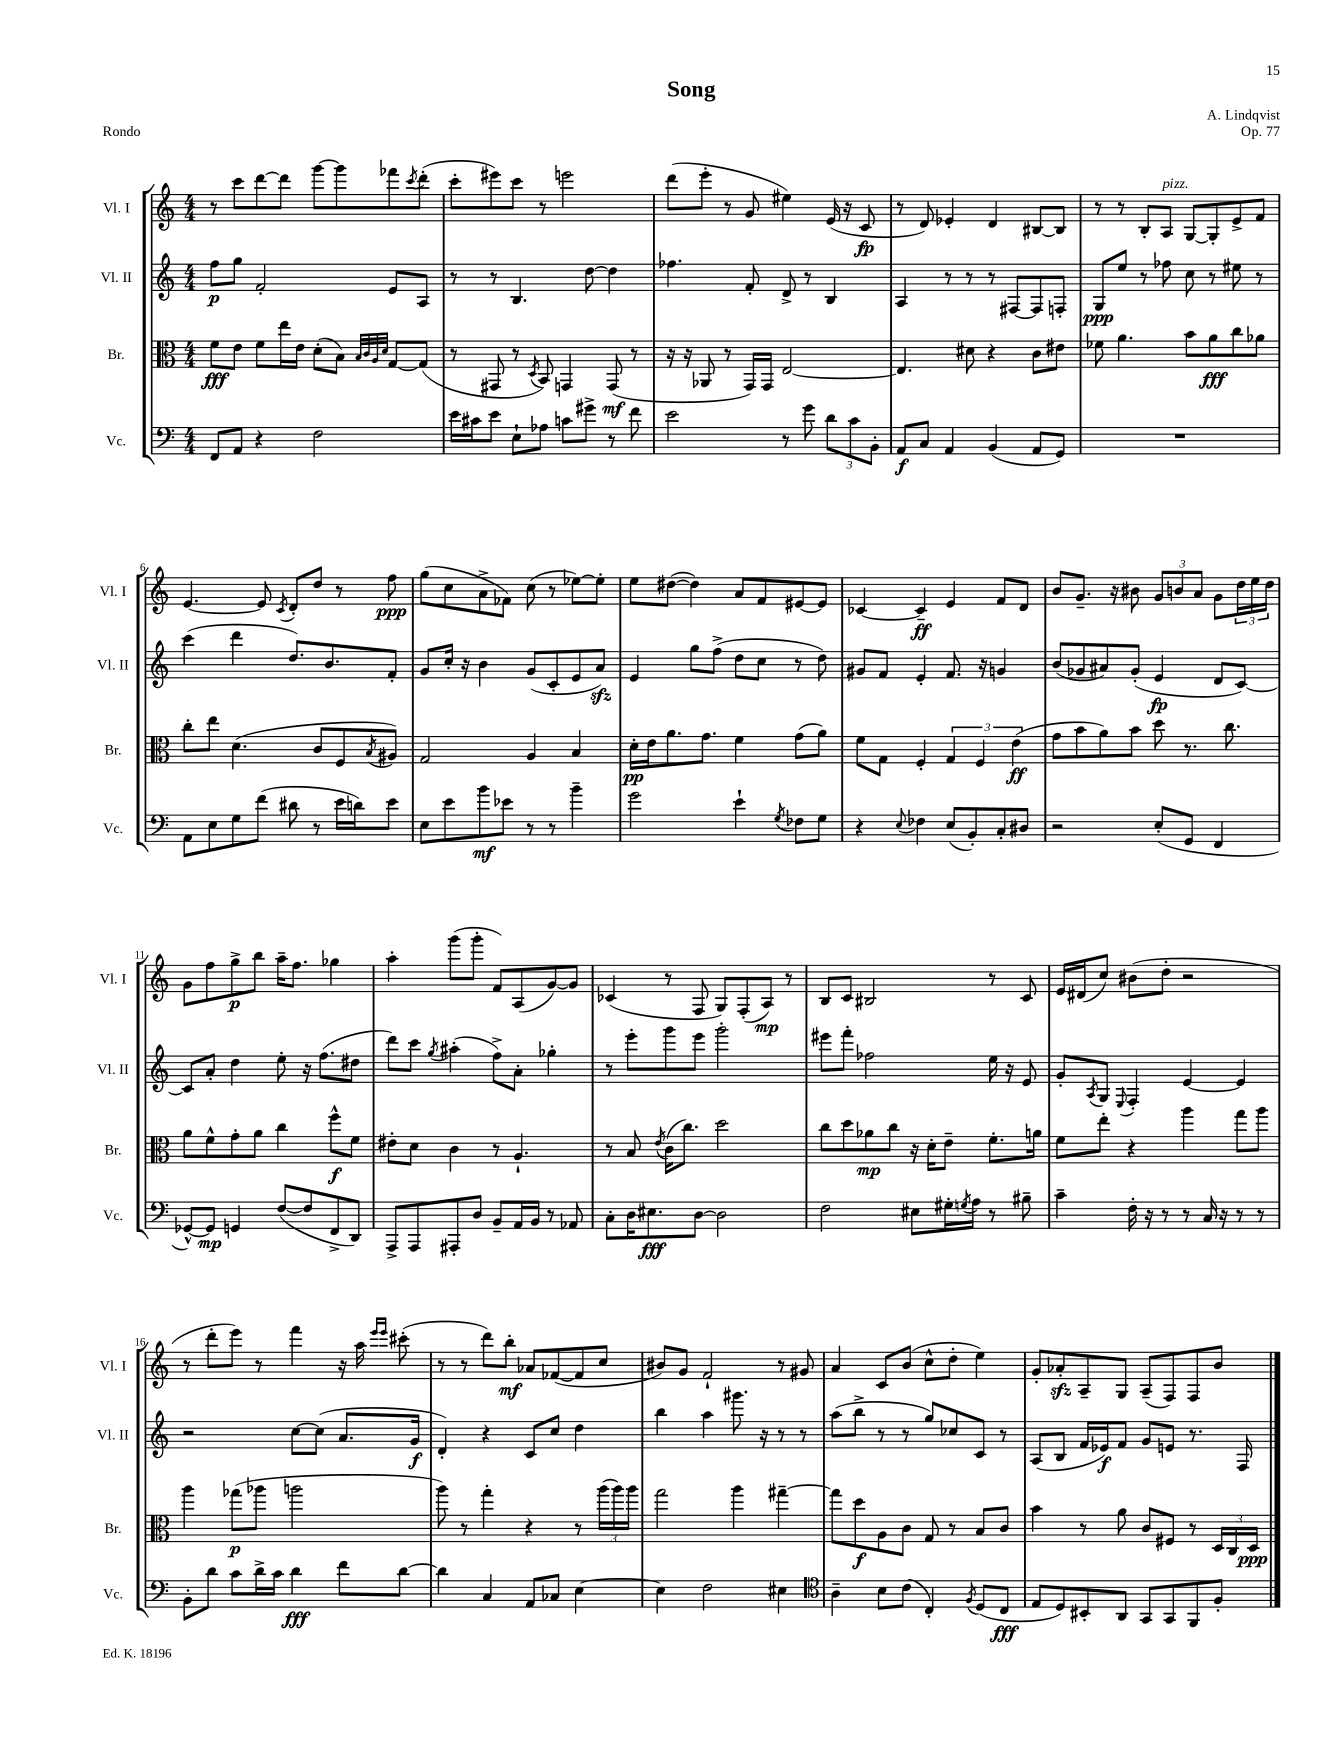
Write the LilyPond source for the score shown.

\header { title = "Song" composer = "A. Lindqvist" opus = "Op. 77" piece = "Rondo" }
<<
\new StaffGroup <<
\new Staff = "s0" \with { instrumentName = "Vl. I" shortInstrumentName = "Vl. I" } {
    \clef treble \key c \major \numericTimeSignature \time 4/4
    r8 c'''8 d'''8~ d'''8 g'''8~ g'''8 fes'''8 \acciaccatura { c'''8 } d'''8-.( |
    c'''8-. eis'''8) c'''8 r8 e'''2 |
    d'''8( e'''8-. r8 g'8 eis''4) e'16( r16 c'8\fp |
    r8 d'8) ees'4-. d'4 bis8~ bis8 |
    r8 r8 b8-. a8^\markup { \italic "pizz." } g8~ g8-. e'8-> f'8 |
    e'4.~ e'8 \acciaccatura { c'8 } d'8-. d''8 r8 f''8\ppp |
    g''8( c''8 a'8-> fes'8) c''8( r8 ees''8~) ees''8-. |
    e''8 dis''8~( dis''4) a'8 f'8 eis'8~ eis'8 |
    ces'4~ ces'4--\ff e'4 f'8 d'8 |
    b'8 g'8.-- r16 bis'8 \tuplet 3/2 { g'8 b'8 a'8 } g'8 \tuplet 3/2 { d''16 e''16 d''16 } |
    g'8 f''8 g''8->\p b''8 a''16-- f''8. ges''4 |
    a''4-. g'''8( g'''8-. f'8) a8( g'8~) g'8 |
    ces'4( r8 f8 g8) f8-.( a8\mp) r8 |
    b8 c'8 bis2 r8 c'8 |
    e'16 dis'16( c''8) bis'8( d''8-. r2 |
    r8 d'''8-. e'''8) r8 f'''4 r16 a''16 \grace { e'''16 e'''16 } cis'''8-.( |
    r8 r8 d'''8) b''8-.\mf aes'8 fes'8~( fes'8 c''8 |
    bis'8) g'8 f'2-! r8 gis'8 |
    a'4 c'8 b'8( c''8-^ d''8-. e''4) |
    g'8-. aes'8-.\sfz a8-- g8 a8--( f8) f8 b'8 \bar "|." |
}
\new Staff = "s1" \with { instrumentName = "Vl. II" shortInstrumentName = "Vl. II" } {
    \clef treble \key c \major \numericTimeSignature \time 4/4
    f''8\p g''8 f'2-. e'8 a8 |
    r8 r8 b4. d''8~ d''4 |
    fes''4. f'8-. d'8-> r8 b4 |
    a4 r8 r8 r8 fis8~ fis8 f8-. |
    g8\ppp e''8 r8 fes''8 c''8 r8 eis''8 r8 |
    c'''4( d'''4 d''8.) b'8. f'8-. |
    g'8 c''16-. r16 b'4 g'8( c'8-. e'8 a'8\sfz) |
    e'4 g''8 f''8->( d''8 c''8 r8 d''8) |
    gis'8 f'8 e'4-. f'8. r16 g'4 |
    b'8( ges'8 ais'8) ges'8-.( e'4\fp d'8 c'8~) |
    c'8 a'8-. d''4 e''8-. r16 f''8.( dis''8 |
    d'''8) c'''8 \acciaccatura { g''8 } ais''4-.( f''8->) a'8-. ges''4-. |
    r8 e'''8-. g'''8 e'''8 g'''2-. |
    eis'''8 f'''8-. fes''2 e''16 r16 e'8 |
    g'8-. \acciaccatura { a8 } g8 \appoggiatura { e8 } f4-. e'4~ e'4 |
    r2 c''8~ c''8( a'8. g'16\f |
    d'4-.) r4 c'8 c''8 d''4 |
    b''4 a''4 gis'''8. r16 r8 r8 |
    a''8( b''8-> r8 r8 g''8) ces''8 c'8 r8 |
    a8( b8 f'16 ees'16\f) f'8 g'8 e'8 r8. f16 \bar "|." |
}
\new Staff = "s2" \with { instrumentName = "Br." shortInstrumentName = "Br." } {
    \clef alto \key c \major \numericTimeSignature \time 4/4
    f'8\fff e'8 f'8 e''16 e'16 d'8-.( b8) \grace { b32 c'32 a32 d'32 } g8~ g8( |
    r8 gis,8 r8 \acciaccatura { d8 } b,8) g,4 g,8\mf( r8 |
    r16 r16 aes,8 r8 g,16) g,16 e2~ |
    e4. dis'8 r4 c'8 eis'8 |
    fes'8 a'4. b'8 a'8\fff c''8 aes'8 |
    c''8-. e''8 d'4.( c'8 f8 \acciaccatura { b8 } ais8) |
    g2 a4 b4 |
    d'16-.\pp e'16 a'8. g'8. f'4 g'8( a'8) |
    f'8 g8 f4-. \tuplet 3/2 { g4 f4 e'4\ff( } |
    g'8 b'8 a'8) b'8 d''8 r8. c''8. |
    a'8 f'8-^ g'8-. a'8 c''4 f''8-^\f f'8 |
    eis'8-. d'8 c'4 r8 a4.-! |
    r8 b8 \acciaccatura { e'8 } c'16( c''8.) d''2 |
    c''8 d''8 aes'8\mp c''8 r16 d'16-. e'8-- f'8.-. a'16 |
    f'8 e''8-. r4 a''4 g''8 a''8 |
    a''4 ges''8\p( aes''8 a''2 |
    a''8) r8 g''4-. r4 r8 \tuplet 3/2 { a''16( a''16) a''16 } |
    g''2 a''4 gis''4~-- |
    gis''8 d''8\f a8 c'8 g8 r8 b8 c'8 |
    b'4 r8 a'8 c'8 fis8 r8 \tuplet 3/2 { d16 c16 d16\ppp } \bar "|." |
}
\new Staff = "s3" \with { instrumentName = "Vc." shortInstrumentName = "Vc." } {
    \clef bass \key c \major \numericTimeSignature \time 4/4
    f,8 a,8 r4 f2 |
    e'16 cis'16 e'8 e8-! aes8 c'8 gis'8-> r8 f'8 |
    e'2 r8 g'8 \tuplet 3/2 { d'8 c'8 b,8-. } |
    a,8\f c8 a,4 b,4( a,8 g,8) |
    R1 |
    a,8 e8 g8 f'8( dis'8 r8 e'16 d'16) e'8 |
    e8 e'8 b'8\mf ees'8 r8 r8 b'4-- |
    g'2 e'4-! \acciaccatura { g8 } fes8 g8 |
    r4 \appoggiatura { e8 } fes4 e8( b,8-.) c8-. dis8 |
    r2 e8-.( g,8 f,4 |
    ges,8~-^) ges,8\mp g,4 f8~( f8 f,8-> d,8) |
    a,,8-> a,,8 ais,,8-. d8 b,8-- a,16 b,16 r8 aes,8 |
    c8-. d16 eis8.\fff d8~ d2 |
    f2 eis8 gis16-. \acciaccatura { g8 } a16 r8 bis8-- |
    c'4-- f16-. r16 r8 r8 c16 r16 r8 r8 |
    b,8-. d'8 c'8 d'16-> c'16 d'4\fff f'8 d'8~ |
    d'4 c4 a,8 ces8 e4~ |
    e4 f2 eis4 |
    \clef tenor a4-- b8 c'8( c4-.) \acciaccatura { f8 } d8( c8\fff |
    e8 d8) bis,8-. a,8 g,8 g,8 f,8 f8-. \bar "|." |
}
>>
>>
